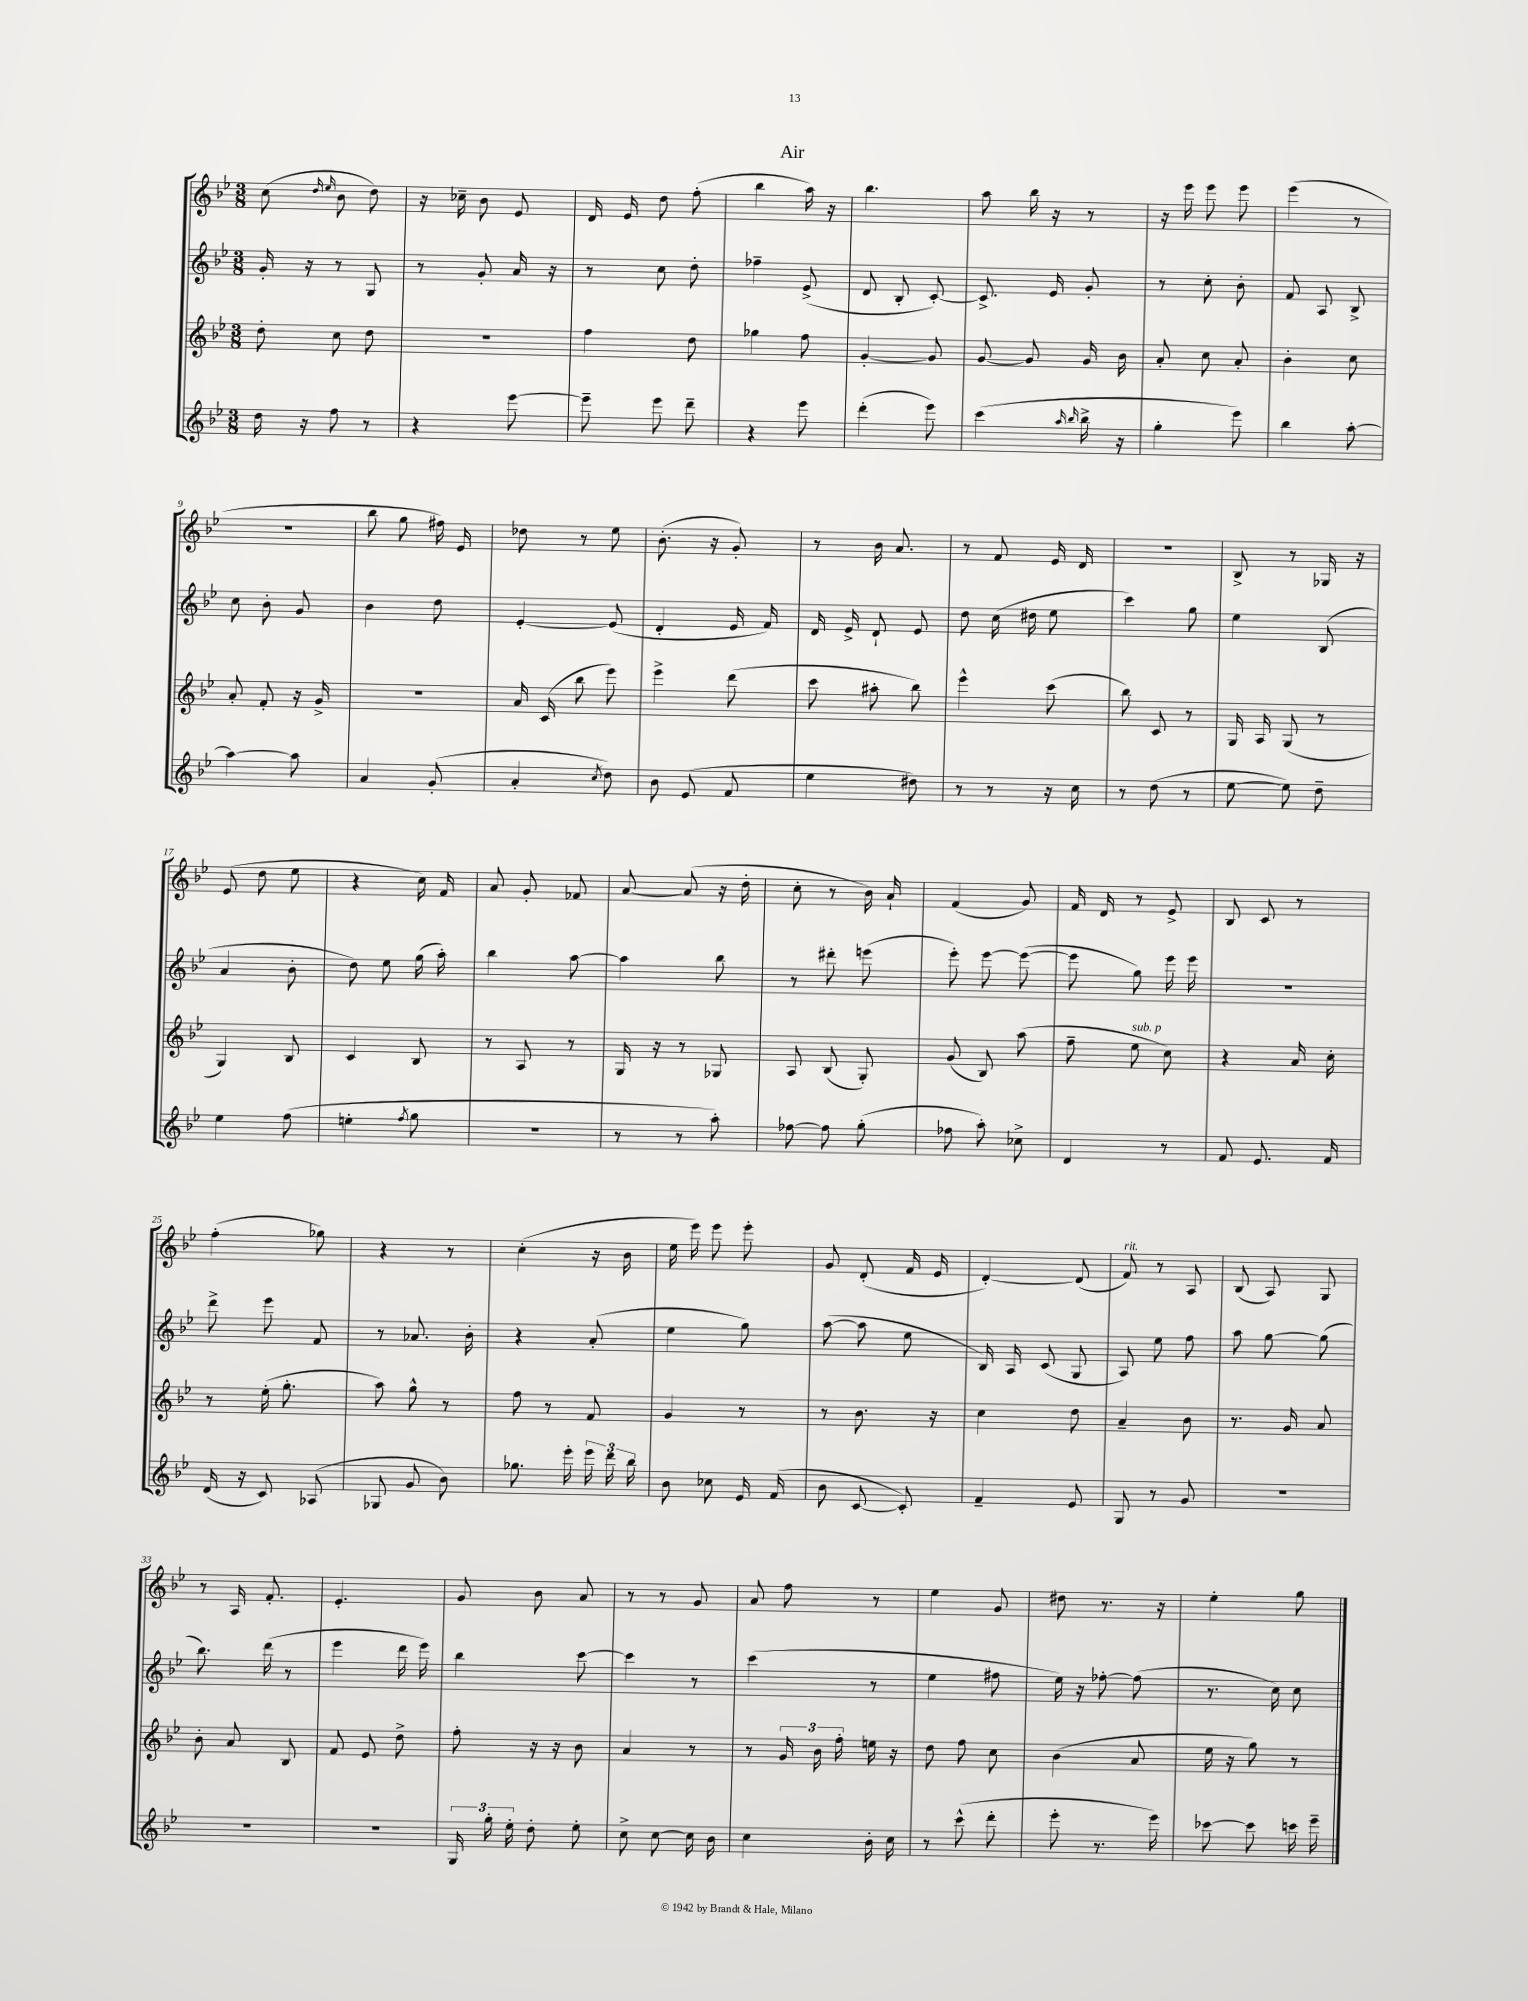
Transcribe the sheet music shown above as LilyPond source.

\header { title = "Air" }
<<
\new StaffGroup <<
\new Staff = "s0" {
    \clef treble \key bes \major \numericTimeSignature \time 3/8
    \autoBeamOff c''8( \grace { d''16 ees''16 } bes'8 d''8) |
    r16 ces''16-- bes'8 ees'8 |
    d'16 ees'16 d''8 f''8-.( |
    bes''4 a''16) r16 |
    bes''4. |
    a''8 bes''16 r16 r8 |
    r16 ees'''16 ees'''8 ees'''8 |
    ees'''4( r8 |
    R4. |
    bes''8 g''8 fis''16) ees'16 |
    des''8 r8 ees''8 |
    bes'8.-.( r16 g'8-.) |
    r8 bes'16 a'8. |
    r8 f'8 ees'16 d'16 |
    R4. |
    bes8-> r8 ges16 r16 |
    ees'8( d''8 ees''8 |
    r4 c''16) f'16 |
    a'8 g'8-. fes'8 |
    a'8~ a'8( r16 d''16-. |
    c''8-. r8 bes'16) a'16-! |
    f'4( g'8) |
    f'16 d'16 r8 ees'8-> |
    bes8 c'8 r8 |
    f''4-.( ges''8) |
    r4 r8 |
    c''4-.( r16 bes'16 |
    ees''16 ees'''16) ees'''8 ees'''8-. |
    g'8 d'8-.( f'16 ees'16 |
    d'4~-.) d'8( |
    f'8^\markup { \italic "rit." }) r8 a8 |
    bes8( a8) g8 |
    r8 a16 f'8.-. |
    ees'4.-. |
    g'8 bes'8 a'8 |
    r8 r8 g'8 |
    a'8 f''8 r8 |
    ees''4 g'8 |
    dis''8 r8. r16 |
    ees''4-. g''8 \bar "|." |
}
\new Staff = "s1" {
    \clef treble \key bes \major \numericTimeSignature \time 3/8
    \autoBeamOff g'16-. r16 r8 g8 |
    r8 g'8-. a'16 r16 |
    r8 c''8 d''8-. |
    fes''4-- ees'8->( |
    d'8 bes8-. c'8~-.) |
    c'8.-> ees'16 g'8-. |
    r8 c''8-. bes'8-. |
    f'8 a8 bes8-> |
    c''8 bes'8-. g'8 |
    bes'4 d''8 |
    ees'4~-. ees'8( |
    d'4-. ees'16 f'16) |
    d'16 ees'16-> d'8-! ees'8 |
    d''8 c''16( dis''16 ees''8 |
    c'''4) g''8 |
    ees''4 bes8( |
    a'4 bes'8-. |
    d''8) ees''8 g''16( a''16-.) |
    bes''4 a''8~ |
    a''4 bes''8 |
    r8 dis'''8-. e'''8( |
    ees'''8-.) ees'''8~ ees'''8~( |
    ees'''8 g''8) ees'''16 ees'''16 |
    R4. |
    d'''8-> ees'''8 f'8 |
    r8 aes'8. bes'16-. |
    r4 a'8-.( |
    ees''4 g''8) |
    a''8~( a''8 ees''8 |
    bes16) a16 c'8( g8 |
    a8) ees''8 f''8 |
    a''8 g''8~ g''8( |
    bes''8.) d'''16( r8 |
    ees'''4 d'''16 ees'''16) |
    bes''4 c'''8~ |
    c'''4 r8 |
    c'''4( r8 |
    ees''4 fis''8 |
    ees''16) r16 fes''8~-. fes''8( |
    r8. c''16) c''8 \bar "|." |
}
\new Staff = "s2" {
    \clef treble \key bes \major \numericTimeSignature \time 3/8
    \autoBeamOff d''8-. c''8 d''8 |
    R4. |
    f''4 d''8 |
    ges''4 f''8 |
    g'4~-. g'8 |
    g'8~ g'8 g'16 bes'16 |
    a'8-. c''8 a'8-. |
    bes'4-. c''8 |
    a'8-. f'8-. r16 g'16-> |
    R4. |
    a'16 c'16( bes''8 ees'''8) |
    ees'''4-> d'''8( |
    c'''8 ais''8-. bes''8) |
    ees'''4-^ c'''8( |
    bes''8) c'8 r8 |
    g16 a16 g8( r8 |
    g4) bes8 |
    c'4 bes8 |
    r8 a8 r8 |
    g16 r16 r8 ges8 |
    a8 bes8( g8-.) |
    g'8( bes8) a''8( |
    f''8-- ees''8^\markup { \italic "sub. p" } c''8) |
    r4 a'16 c''16-. |
    r8 ees''16-.( g''8.-. |
    a''8) g''8-^ r8 |
    f''8 r8 f'8 |
    g'4 r8 |
    r8 bes'8. r16 |
    c''4 d''8 |
    a'4-- bes'8 |
    r8. g'16 a'8 |
    bes'8-. a'8 bes8 |
    f'8 ees'8 d''8-> |
    f''8-. r16 r16 bes'8 |
    a'4 r8 |
    r8 \tuplet 3/2 { g'16 bes'16 f''16-. } e''16 r16 |
    d''8 f''8 c''8 |
    bes'4( a'8 |
    ees''16 r16 g''8) r8 \bar "|." |
}
\new Staff = "s3" {
    \clef treble \key bes \major \numericTimeSignature \time 3/8
    \autoBeamOff d''16 r16 f''8 r8 |
    r4 ees'''8~ |
    ees'''8-- ees'''8 d'''8-- |
    r4 ees'''8 |
    d'''4-.( ees'''8) |
    c'''4( \grace { a''16 bes''16 } bes''16-> r16 |
    g''4-. ees'''8) |
    bes''4 a''8~-. |
    a''4~ a''8 |
    a'4 g'8-.( |
    a'4-. \acciaccatura { c''8 } d''8) |
    bes'8 ees'8( f'8 |
    ees''4 dis''8) |
    r8 r8 r16 c''16 |
    r8 d''8( r8 |
    ees''8~ ees''8) d''8-- |
    ees''4 f''8( |
    e''4-. \acciaccatura { f''8 } g''8 |
    R4. |
    r8 r8 a''8-.) |
    fes''8~ fes''8 g''8-.( |
    fes''8 a''8-.) ces''8-> |
    d'4 r8 |
    f'8 ees'8. f'16 |
    d'16( r16 c'8) aes8( |
    ges8 g'8 bes'8) |
    ges''8. ees'''16-. \tuplet 3/2 { ees'''16 d'''16 bes''16 } |
    bes'8 ces''8 ees'16 f'16( |
    bes'8 c'8~ c'8-.) |
    f'4-- ees'8 |
    g8 r8 g'8 |
    R4. |
    R4. |
    R4. |
    \tuplet 3/2 { g16 g''16-. ees''16-. } d''8-. ees''8-. |
    c''8-> c''8~ c''16 bes'16 |
    c''4 bes'16-. c''16 |
    r8 c'''8-^( d'''8-. |
    ees'''8-. r8. ees'''16) |
    ces'''8~ ces'''8 c'''16 ees'''16-- \bar "|." |
}
>>
>>
